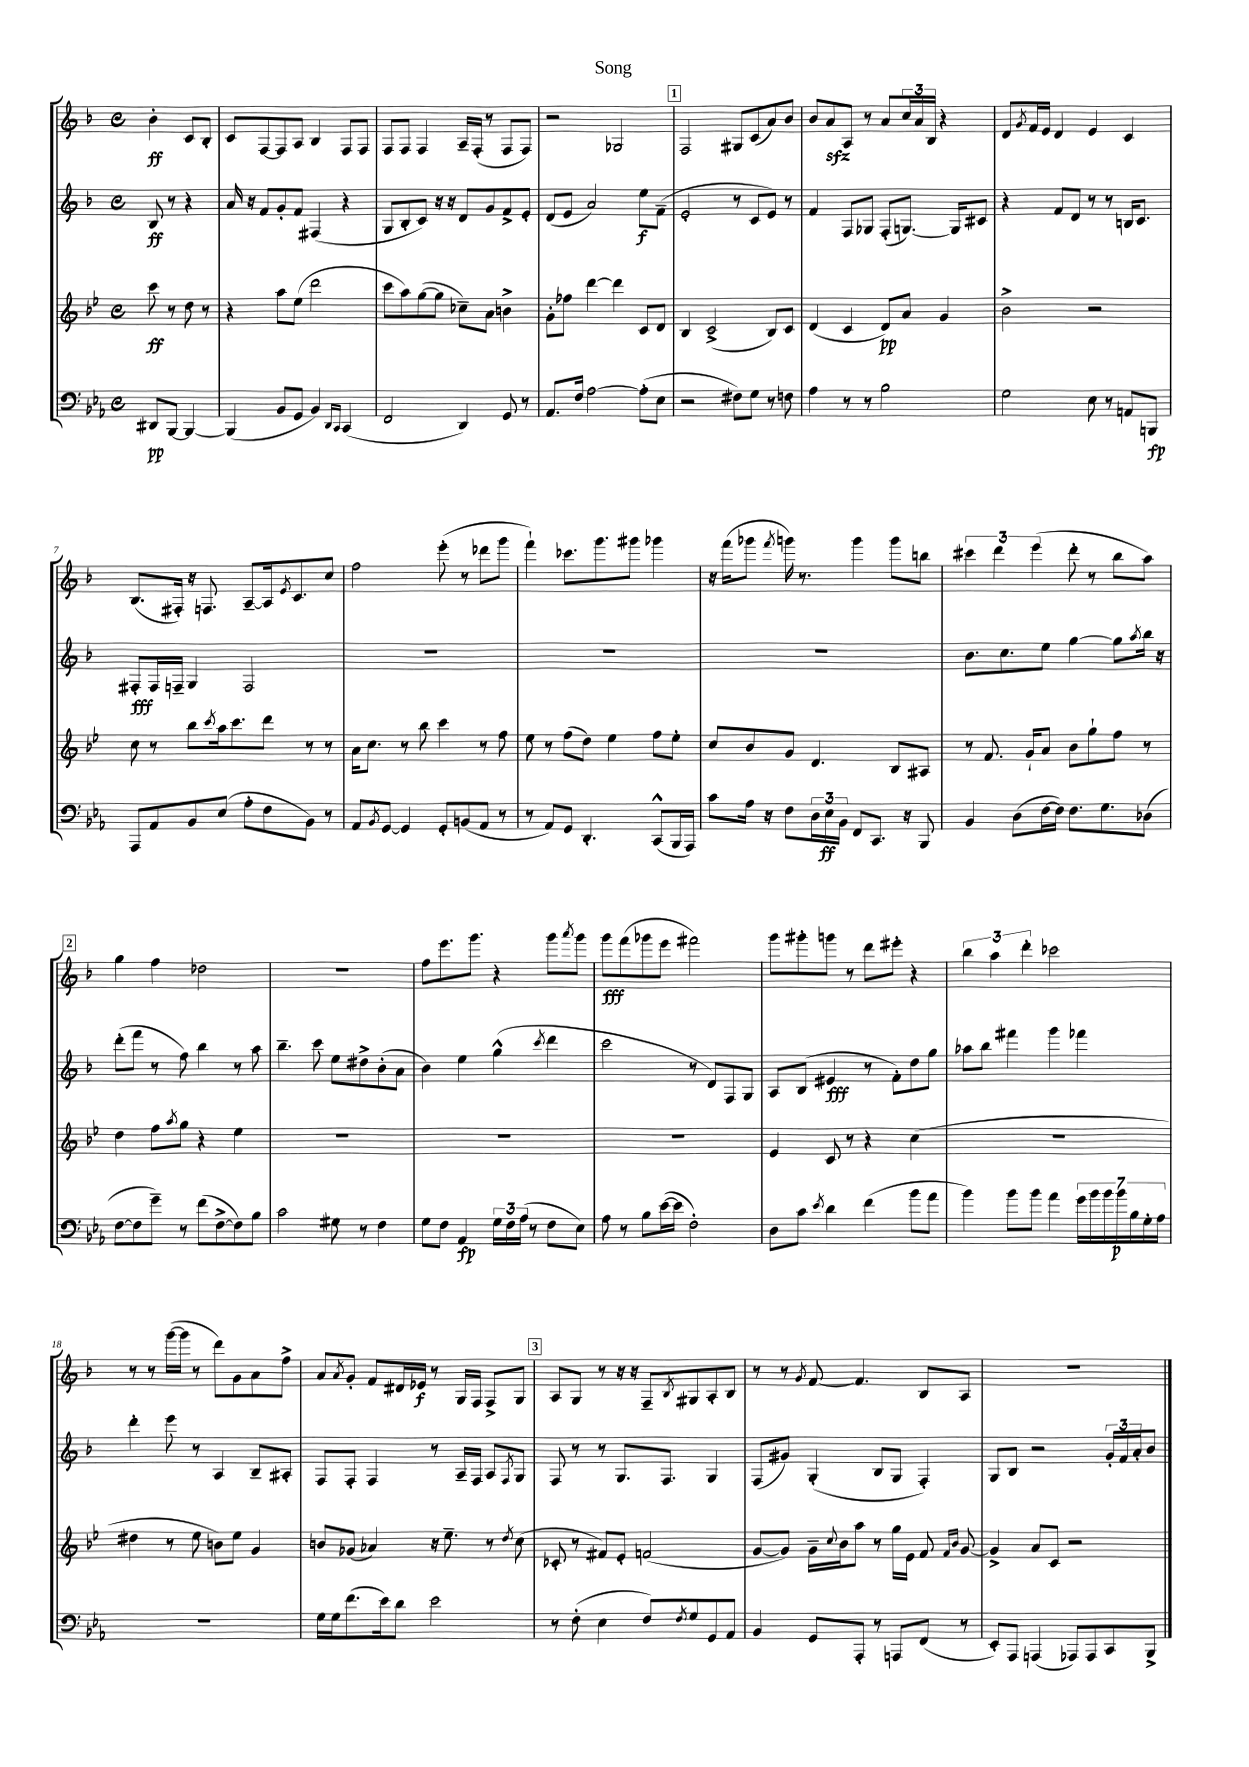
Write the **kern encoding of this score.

**kern	**kern	**kern	**kern
*staff4	*staff3	*staff2	*staff1
*clefF4	*clefG2	*clefG2	*clefG2
*k[b-e-a-]	*k[b-e-]	*k[b-]	*k[b-]
*M4/4	*M4/4	*M4/4	*M4/4
*met(c)	*met(c)	*met(c)	*met(c)
8DD#	8ccc	8B-	4b-'
[8BBB-	8r	8r	.
4BBB-_	8dd	4r	8c
.	8r	.	8B-'
=	=	=	=
(4BBB-]	4r	16a	8c
.	.	16r	.
.	.	8f	[8F
8BB-	8aa	8g'	8F]
8GG	(8ee-	8f	8A
4BB-)	2ddd	(4F#	4B-
16qqDD	.	.	.
16qqCC	.	.	.
(4CC	.	4r	8F
.	.	.	8F
=	=	=	=
2FF	8ccc	8G	8F
.	8aa)	8B-'	8F
.	([8gg	8c)	4F
.	8gg]	16r	.
.	.	16r	.
4DD)	8cc-~)	8d	16A~
.	.	.	(16F'
.	8a	8g	8r
8GG	4b^	8f^	8F
8r	.	8e'	8F)
=	=	=	=
8.AA-	8g'	(8d	2r
.	8ff-	8e	.
16F	.	.	.
[2A-	[4ddd	2a)	.
.	4ddd]	.	2G-
(8A-']	8c	8ee	.
8E-	8d	(8f~	.
=	=	=	=
2r	4B-	2e'	2F
.	(2c^	.	.
8F#)	.	8r	8G#
8G	.	8c	(8c
8r	8B-)	8e)	8a)
8F	8c	8r	8b-
=	=	=	=
4A-	(4d	4f	8b-
.	.	.	8a
8r	4c	8F	8A
8r	.	8G-	8r
2B-	8d)	(8F'	8a
.	8a	[8.G)	24cc
.	.	.	24a
.	.	.	24B-
.	4g	.	4r
.	.	16G]	.
.	.	8c#	.
=	=	=	=
2G	2b-^	4r	8d
.	.	.	8qg
.	.	.	16f
.	.	.	16e
.	.	8f	4d
.	.	8d	.
8E-	2r	8r	4e
8r	.	8r	.
8AA	.	16B	4c
.	.	8.c	.
8BBB	.	.	.
=	=	=	=
8AAA-	8cc	8F#'	(8.B-
8AA-	8r	16F#	.
.	.	16F~	16F#')
8BB-	8bb-	4G	16r
.	.	.	8.F
.	8qccc	.	.
(8E-	16aa	.	.
.	8.ccc	.	.
8A-'	.	2F	[8A~
8F	8ddd	.	16A]
.	.	.	8qe
.	.	.	8.c
8BB-)	8r	.	.
8r	8r	.	8cc
=	=	=	=
8AA-	16a	1r	2ff
.	8.cc	.	.
8qBB-	.	.	.
[8GG	.	.	.
4GG]	8r	.	.
.	8bb-	.	.
8GG'	4ccc	.	(8eee'
(8BB	.	.	8r
8AA-	8r	.	8ddd-
8r	8ff	.	8ggg
=	=	=	=
8r	8ee-	1r	4fff`)
8AA-)	8r	.	.
8GG	(8ff	.	8.ccc-
4.DD'	8dd)	.	.
.	.	.	8.ggg
.	4ee-	.	.
.	.	.	8ggg#
(8CC^^	8ff	.	4ggg-
16BBB-	8ee-'	.	.
16AAA-)	.	.	.
=	=	=	=
8c	8cc	1r	16r
.	.	.	(16fff
16A-	8b-	.	8ggg-
16r	.	.	.
.	.	.	8qfff
8F	8g	.	16ggg)
.	.	.	8.r
24D	4.d	.	.
24E-	.	.	.
24BB-	.	.	.
8FF	.	.	4ggg
8.CC	.	.	.
.	8B-	.	8ggg
16r	.	.	.
8BBB-	8A#	.	8bb
=	=	=	=
4BB-	8r	8.b-	6ccc#
.	8.f	.	.
.	.	.	6ddd
.	.	8.cc	.
(8D	.	.	.
.	16g`	.	.
.	.	.	(6eee
[16F	8a	8ee	.
16F])	.	.	.
8.F	8b-	[4gg	8ddd'
.	8gg`	.	8r
8.G	.	.	.
.	8ff	8gg]	8bb-
.	.	8qaa	.
(8D-	8r	16bb-	8aa)
.	.	16r	.
=	=	=	=
[8F	4dd	(8ddd'	4gg
8F]	.	8fff	.
8g~)	8ff	8r	4ff
.	8qaa	.	.
8r	8gg	8ff)	.
(8f	4r	4bb-	2dd-
[8F^	.	.	.
8F])	4ee-	8r	.
8B-	.	8aa	.
=	=	=	=
2c	1r	4.bb-~	1r
.	.	8ccc	.
8G#	.	8ee	.
8r	.	8dd#^	.
4F	.	(8b-'	.
.	.	8a	.
=	=	=	=
8G	1r	4b-)	8ff
8F	.	.	8.eee
4AA-	.	4ee	.
.	.	.	8.ggg
24G	.	(4gg^^	4r
24F	.	.	.
(24A-	.	.	.
8r	.	.	.
.	.	8qccc	.
8F	.	4ddd	8ggg
.	.	.	8qaaa
8E-)	.	.	8ggg
=	=	=	=
8A-	1r	2ccc	8ggg
8r	.	.	(8fff
8B-	.	.	8ggg-
([16e-	.	.	8eee
16e-]	.	.	.
2F')	.	8r	2fff#)
.	.	8d)	.
.	.	8F	.
.	.	8G	.
=	=	=	=
8D	4e-	8A	8ggg
8c	.	(8B-	8ggg#'
8qe-	.	.	.
4d	8c	4e#	8ggg
.	8r	.	8r
(4f	4r	8r	8ddd
.	.	8f')	8eee#'
8b-	(4cc	8dd	4r
8a-	.	8gg	.
=	=	=	=
4b-)	1r	8aa-	6bb-
.	.	8bb-	.
.	.	.	6aa
8b-	.	4fff#	.
.	.	.	6ddd'
8b-	.	.	.
4a-	.	4ggg	2ccc-
28g	.	4fff-	.
28b-	.	.	.
28b-	.	.	.
28b-	.	.	.
28B-	.	.	.
28G'	.	.	.
28A-	.	.	.
=	=	=	=
1r	4dd#	4ddd'	8r
.	.	.	8r
.	8r	8eee	([16ggg
.	.	.	16ggg]
.	8ee-	8r	8r
.	8b)	4A	8ddd)
.	8ee-	.	8g
.	4g	8B-~	8a
.	.	8A#'	8ff^
=	=	=	=
16G	8b	8F	8a
16G	.	.	.
.	.	.	8qa
(8.f	(8g-	8F'	8g'
.	4a-)	4F	8f
16e-)	.	.	.
8d	.	.	16d#
.	.	.	16e-
2e-	16r	8r	8r
.	8.ee-~	.	.
.	.	16A~	16G
.	.	16F	16F
.	8r	8A	8F^
.	8qdd	8qF	.
.	(8cc	8G	8G
=	=	=	=
8r	8c-'	8F	8A
(8F'	8r	8r	8G
4E-	8f#)	8r	8r
.	8e-'	8.G	16r
.	.	.	16r
8F)	(2f	.	8F~
.	.	8.F	.
8qF	.	.	8qB-
8G	.	.	8G#
8GG	.	4G	8A'
8AA-	.	.	8B-
=	=	=	=
4BB-	[8g	(8F	8r
.	8g])	8g#)	8r
.	.	.	8qg
8GG	16g~	(4G'	[8f
.	8qqcc	.	.
.	16b-	.	.
8AAA-'	8aa	.	4.f]
8r	8r	8B-	.
8AAA	16gg	8G	.
.	16e-	.	.
(8FF	8f	4F')	8B-
.	16qqf	.	.
.	16qqb-	.	.
8r	[8g	.	8A
=	=	=	=
8EE-')	4g^]	8G	1r
8AAA-	.	8B-	.
(4AAA	8a	2r	.
.	8c	.	.
8AAA-)	2r	.	.
8AAA-	.	.	.
8CC	.	24g'	.
.	.	24f	.
.	.	24a'	.
8BBB-^	.	8b-	.
==	==	==	==
*-	*-	*-	*-
